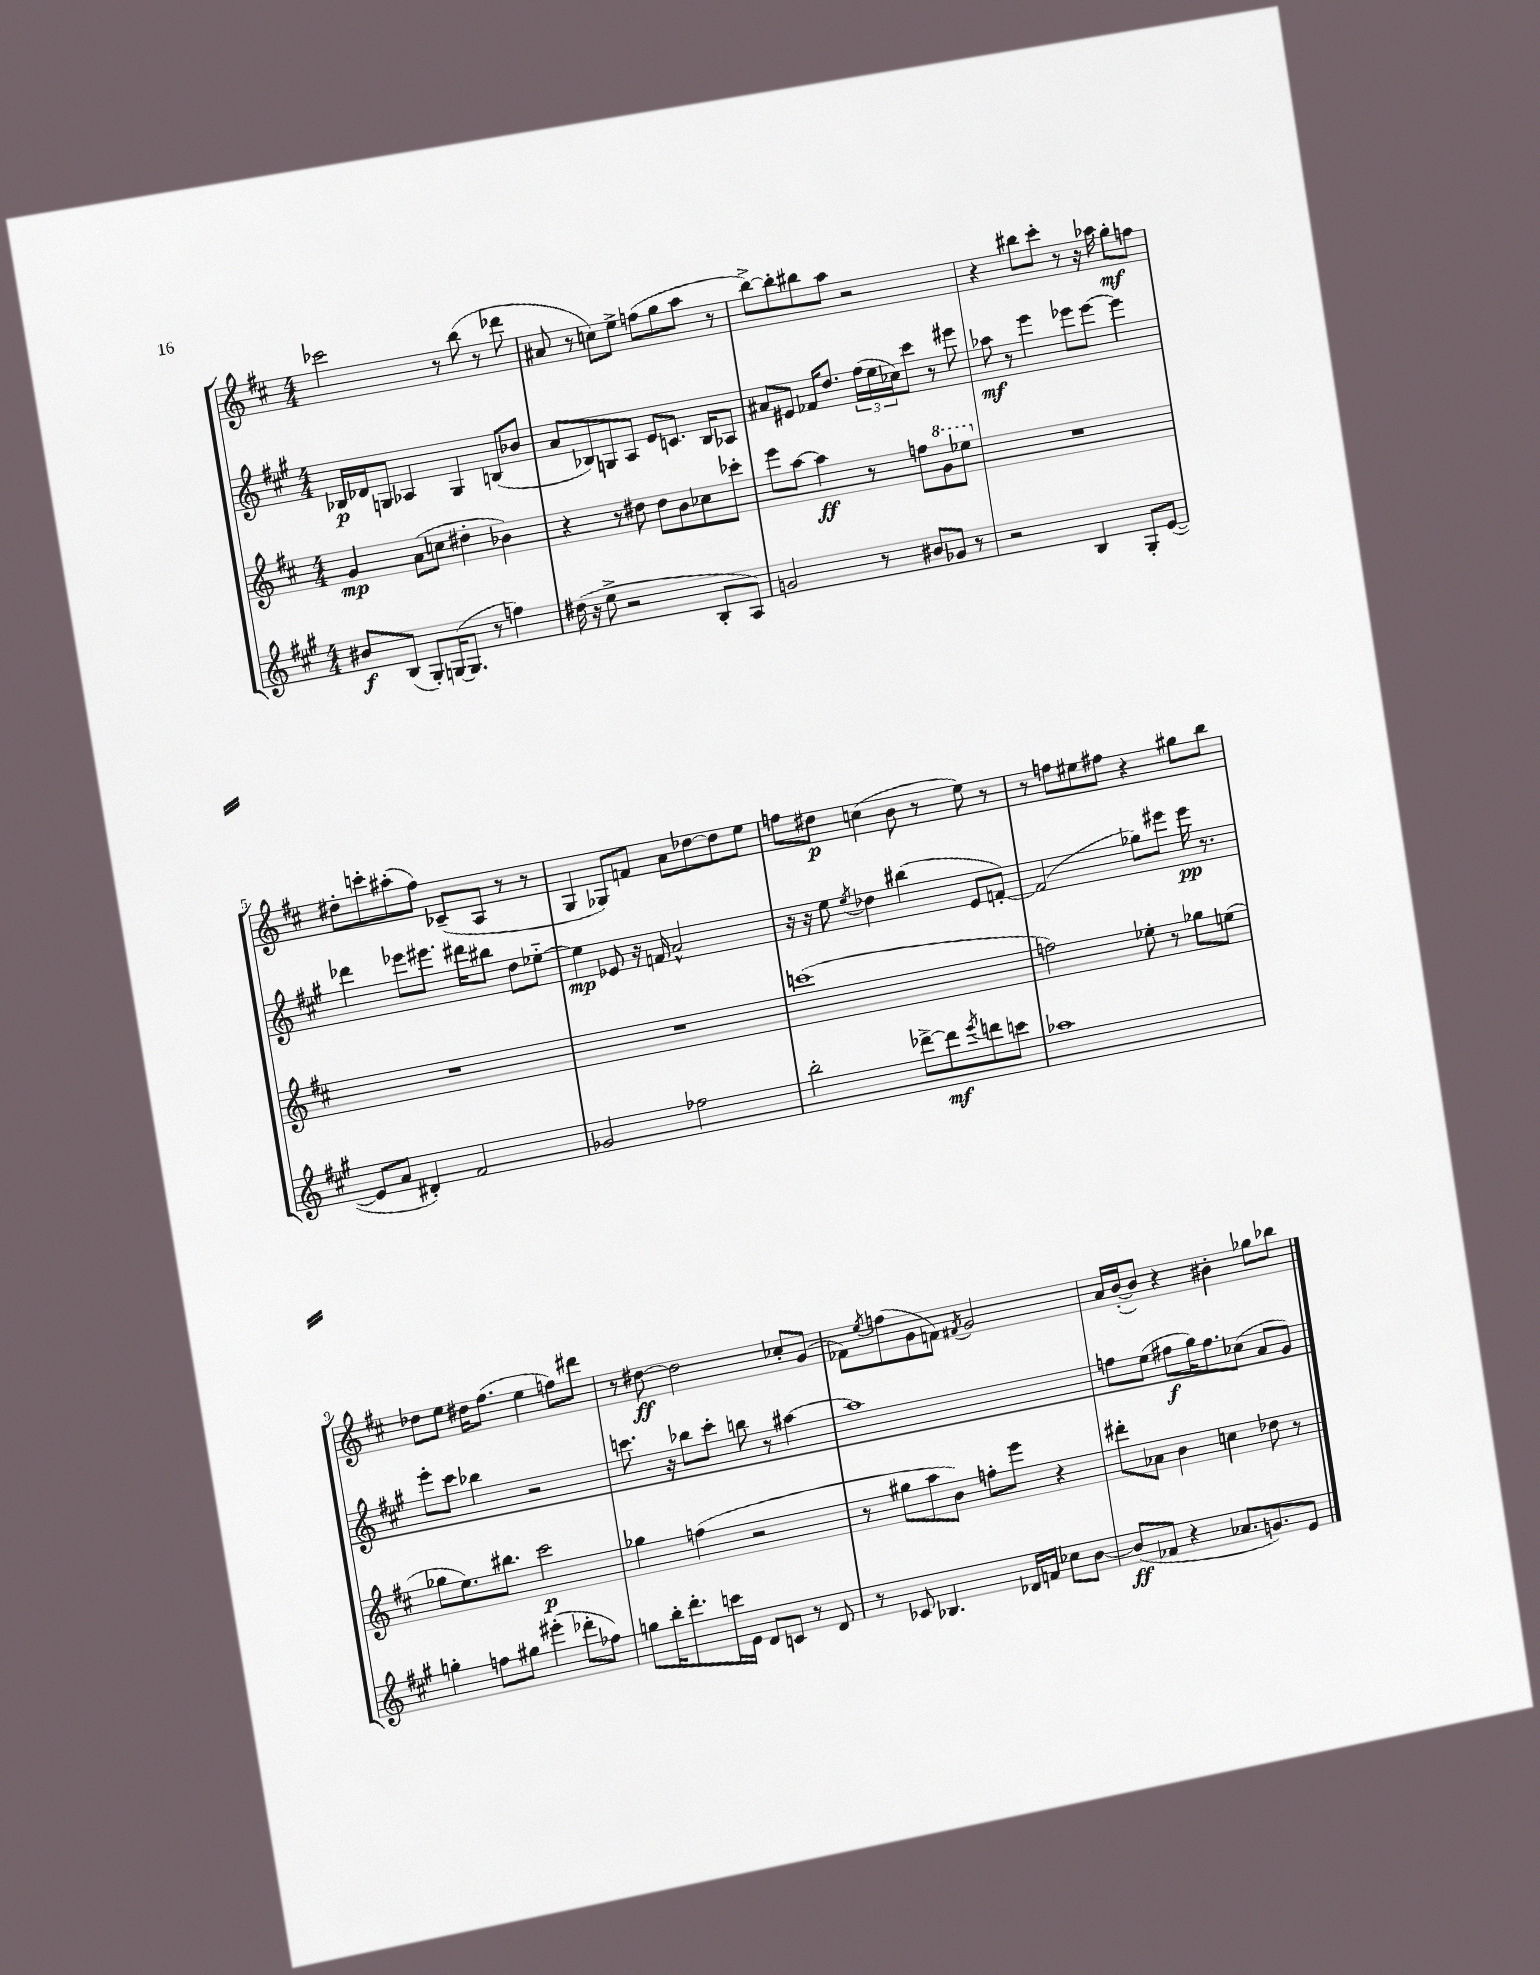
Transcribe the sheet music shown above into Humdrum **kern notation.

**kern	**kern	**kern	**kern
*staff4	*staff3	*staff2	*staff1
*clefG2	*clefG2	*clefG2	*clefG2
*k[f#c#g#]	*k[f#c#]	*k[f#c#g#]	*k[f#c#]
*M4/4	*M4/4	*M4/4	*M4/4
8b#/L	4g/	16B-/LL	2ccc-\
.	.	16d-/J	.
(8B/J	.	8G/J	.
8G#'/L)	(8a\L	4A-/	.
([16G/K	8cc\J	.	.
8.G/]J	.	.	.
.	4dd#'\	4G/	8r
8r	.	.	(8bb\
4ff\)	4b-\)	(8B/L	8r
.	.	8b-/J	8ddd-\
=	=	=	=
(16dd#\	4r	8a/L	8a#/
16r	.	.	.
8ee^\	.	8B-/)	8r
2r	8r	8G/	8cc\L)
.	8dd#\	8A/J	8ee^\J
.	8dd#\L	8e/L	(8ff\L
.	8b\	8.c/J	8gg\
8B'/L	8cc-\	.	8aa\J
.	.	16B-/LK	.
8A/J)	8ccc-'\J	8A-/J	8r
=	=	=	=
2g/	8eee\L	8a#/L	[8bb^\L)
.	[8aa\J	8e#/J	8bb'\]
.	4aa\]	16f-/LK	8bb#\
.	.	8.dd/J	.
.	.	.	8aa\J
8r	8r	(24ff#\LL	2r
.	.	24ee\	.
.	.	24cc-\J)	.
8b#/L	8ff\L	8ccc#\J	.
8g-/J	8gg\	8r	.
8r	8eee-\J	8eee#\	.
=	=	=	=
2r	1r	8aa-\	4r
.	.	8r	.
.	.	4eee\	8bb#\L
.	.	.	8ccc#'\J
4B/	.	8eee-\L	8r
.	.	[8eee-\J	16r
.	.	.	16aa-\
8G#'/L	.	4eee-\]	8gg'\L
([8e/J	.	.	8ff\J
=	=	=	=
8e/]L	1r	4ddd-\	8dd#'\L
8a/J	.	.	8ccc'\
4d#'/)	.	8eee-\L	(8aa#'\
.	.	8.eee#\J	8ff#\J)
2f#/	.	.	(8c-~/L
.	.	16ddd#\LK	.
.	.	8bb#\J	8A/J
.	.	8dd\L	8r
.	.	[8ee-'~\J	8r
=	=	=	=
2g-/	1r	4ee-\]	4G/
.	.	8e-/	8G-/L)
.	.	16r	8f/J
.	.	16f/	.
2ff-\	.	2a^^/	8a\L
.	.	.	[8dd-\
.	.	.	8dd-\]
.	.	.	8ee\J
=	=	=	=
2bb'\	(1ccc	16r	8ff\L
.	.	16r	.
.	.	8ee\	8dd#\J
.	.	8qee/	.
.	.	4dd-\	(4cc\
[8ddd-^\L	.	(4bb#\	8b\
8ddd-\]	.	.	8r
8qeee/	.	.	.
8ddd\	.	8e/L	8ee\)
8ccc\J	.	[8f'/J)	8r
=	=	=	=
1aa-	2ff\)	(2f/]	8r
.	.	.	8ff\L
.	.	.	8ee#\
.	.	.	8ff#\J
.	8ee-'\	8gg-\L)	4r
.	8r	8eee#\J	.
.	8gg-\L	16eee#\	8gg#\L
.	.	8.r	.
.	(8ee\J	.	8bb\J
=	=	=	=
4gg'\	8gg-\L	8eee'\L	8dd-\L
.	8.ee\)	8ccc#\J	8ee\J
8ff\L	.	4bb-\	16dd#\LK
.	8.bb#\J	.	(8.ff#\J
8gg#\J	.	.	.
(4eee#'\	2ccc#\	2r	4ee\
8ddd-'\L	.	.	8ff\L)
8ff-\J)	.	.	8ddd#\J
=	=	=	=
8gg\L	4gg-\	8.ccc\	8r
16bb'\K	.	.	[8dd#\
8.ddd'\	.	16r	.
.	(4ff\	8bb-\L	2dd#\]
16ccc\L	.	8ccc'\J	.
16e\JJ	.	.	.
8d/L	2r	8bb\	.
8c/J	.	8r	.
8r	.	[4aa#\	8cc-'/L
8d/	.	.	(8g/J
=	=	=	=
8r	8r	1aa#]	8f-\L)
.	.	.	8qee/
8c-/	8gg#\L	.	(8ff\
4.B-/	8aa\	.	8g\
.	8b\J)	.	8f\J)
.	.	.	8qf#/
.	8ff'\L	.	2g/
16d-/LL	8eee\J	.	.
16f/JJ	.	.	.
8cc-\L	4r	.	.
[8b\J	.	.	.
=	=	=	=
(8b/]L	8ddd#'\L	8ff\L	16a/LL
.	.	.	([16b'/J
8f-/J	8a-\J	(8ee\J	8b/]J)
4r	4b\	8ff#\L	4r
.	.	16gg#\K)	.
.	.	8.ff#\	.
8.a-/L	4cc\	.	4b#'\
.	.	(8cc-\J	.
8.g/)	.	.	.
.	8dd-\	8a/L	8gg-\L
8e/J	8r	8g#/J)	8bb-\J
==	==	==	==
*-	*-	*-	*-
